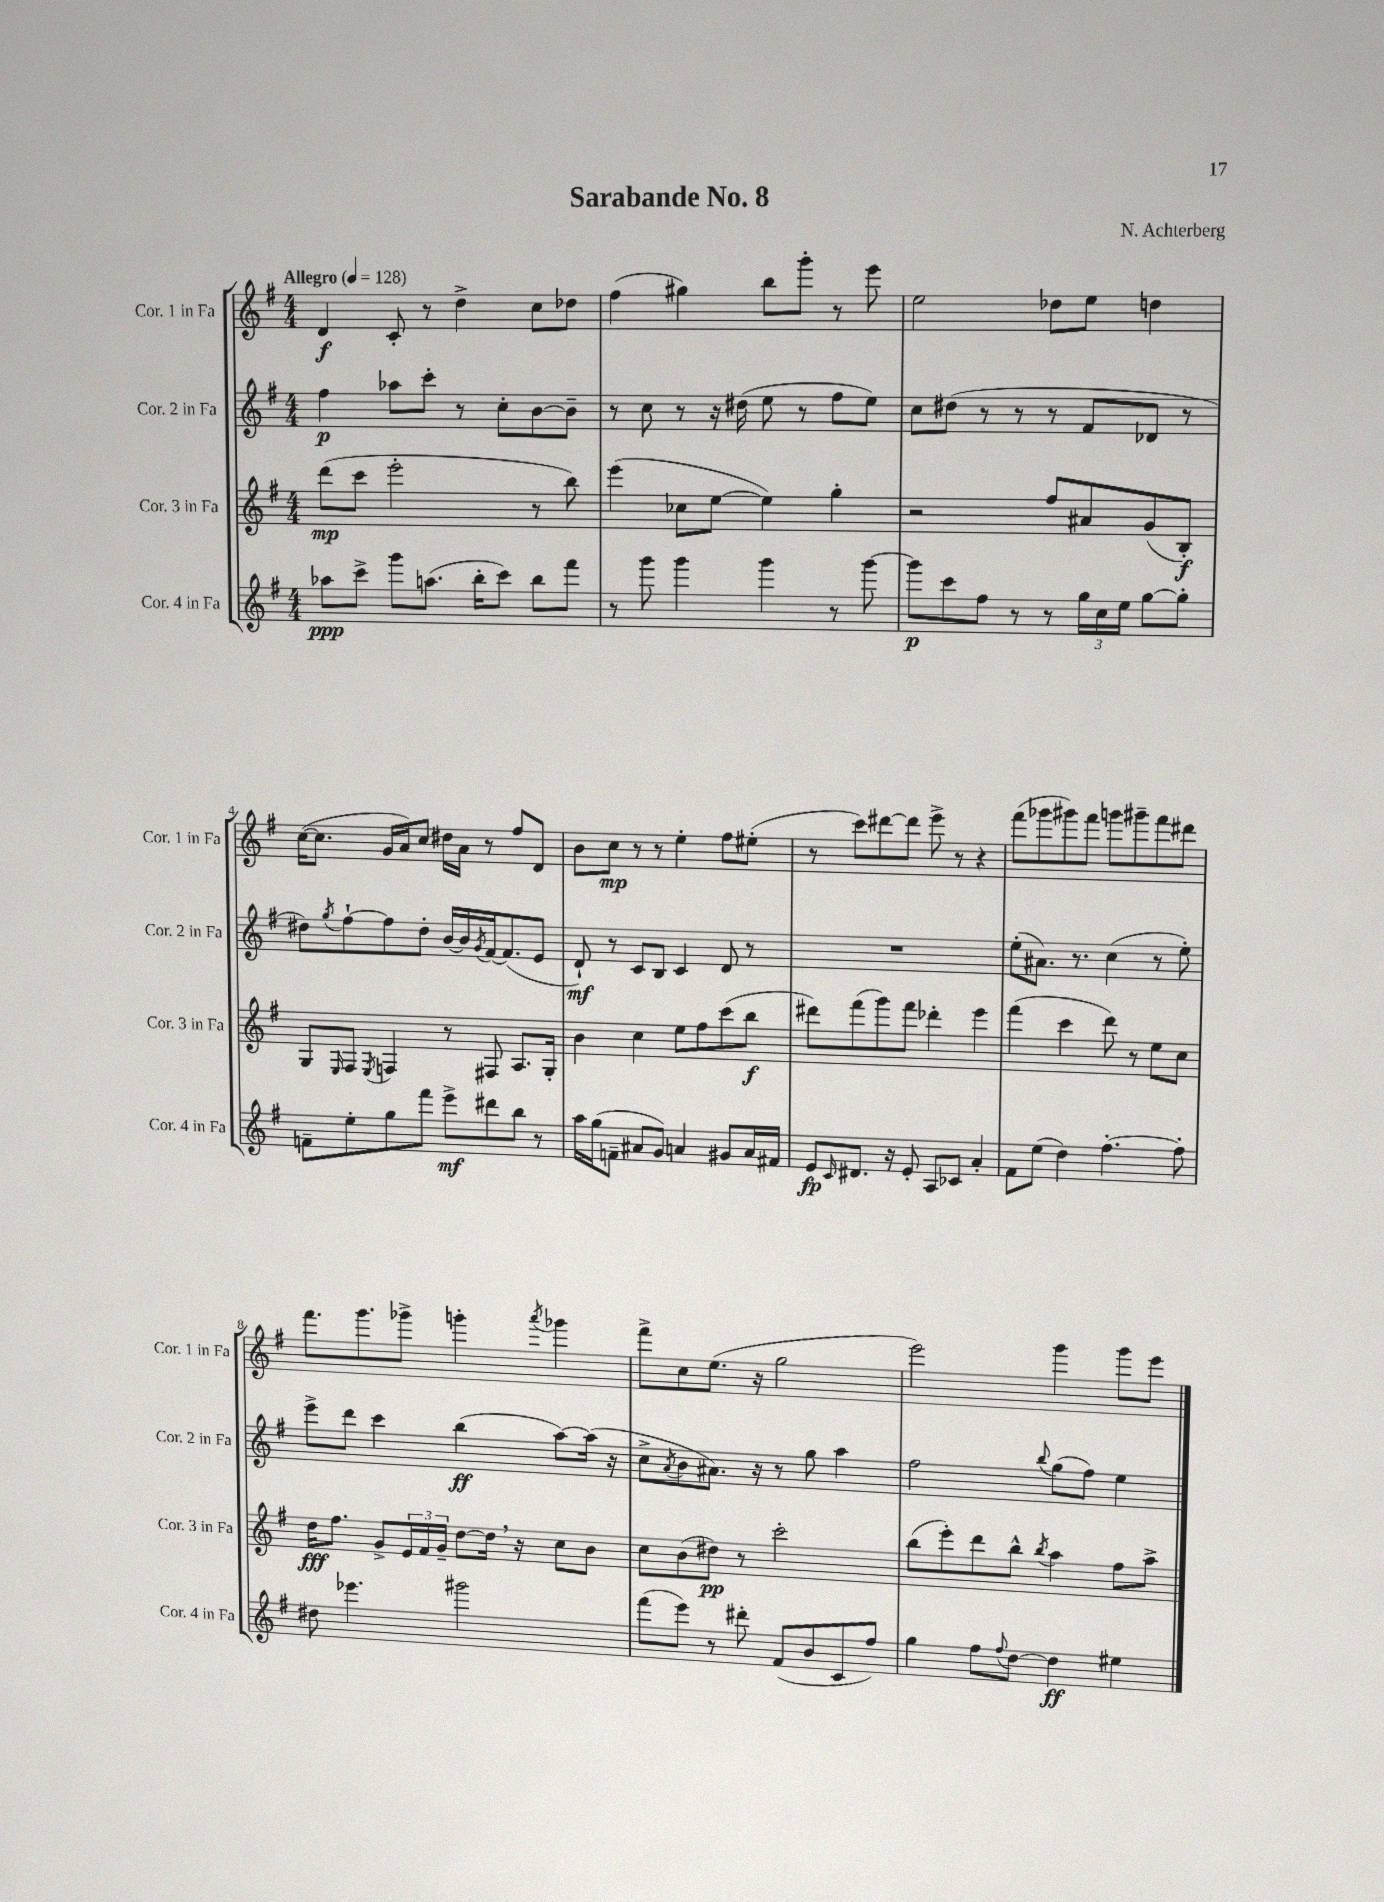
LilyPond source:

\header { title = "Sarabande No. 8" composer = "N. Achterberg" }
<<
\new StaffGroup <<
\new Staff = "s0" \with { instrumentName = "Cor. 1 in Fa" shortInstrumentName = "Cor. 1 in Fa" } {
    \clef treble \key g \major \numericTimeSignature \time 4/4 \tempo "Allegro" 4 = 128
    d'4\f c'8-. r8 d''4-> c''8 des''8 |
    fis''4( gis''4) b''8 g'''8-. r8 e'''8 |
    e''2 des''8 e''8 d''4 |
    c''16~( c''8. g'16 a'16) c''8 dis''16 a'16 r8 fis''8 d'8 |
    b'8 c''8\mp r8 r8 e''4-. fis''8 eis''8-.( |
    r8 c'''8) dis'''8~ dis'''8 e'''8-> r8 r4 |
    fis'''8( ges'''8 gis'''8) fis'''8 g'''8 gis'''8-- fis'''8 dis'''8 |
    fis'''8. g'''8. ges'''8-> g'''4-. \acciaccatura { a'''8 } ges'''4 |
    fis'''8-> c''8 e''8.( r16 g''2 |
    e'''2) g'''4 g'''8 e'''8 \bar "|." |
}
\new Staff = "s1" \with { instrumentName = "Cor. 2 in Fa" shortInstrumentName = "Cor. 2 in Fa" } {
    \clef treble \key g \major \numericTimeSignature \time 4/4
    fis''4\p aes''8 c'''8-. r8 c''8-. b'8~ b'8-- |
    r8 c''8 r8 r16 dis''16( e''8 r8 fis''8 e''8) |
    c''8 dis''8( r8 r8 r8 fis'8 des'8 r8 |
    dis''8) \acciaccatura { g''8 } fis''8~-! fis''8 dis''8-. b'16~ b'16 \acciaccatura { g'8 } fis'16~ fis'8.( e'8 |
    d'8-!\mf) r8 c'8 b8 c'4 d'8 r8 |
    R1 |
    e''8-.( ais'8.) r8. c''4( r8 e''8-.) |
    e'''8-> d'''8 c'''4 b''4\ff( a''8~) a''16( r16 |
    c''8-> \acciaccatura { a'8 } b'8 ais'8.) r16 r8 g''8 a''4 |
    fis''2 \appoggiatura { b''8 } g''8( fis''8) e''4 \bar "|." |
}
\new Staff = "s2" \with { instrumentName = "Cor. 3 in Fa" shortInstrumentName = "Cor. 3 in Fa" } {
    \clef treble \key g \major \numericTimeSignature \time 4/4
    d'''8\mp( c'''8 e'''2-. r8 b''8) |
    e'''4( ces''8 e''8~ e''4) g''4-. |
    r2 fis''8 ais'8 g'8( b8-.\f) |
    g8 \grace { e16 } fis8 \acciaccatura { e8 } f4 r8 fis8 a8. g16-. |
    b'4 c''4 e''8 fis''8 c'''8( b''8\f |
    dis'''8) fis'''8( g'''8) fis'''8 des'''4-. e'''4 |
    fis'''4( c'''4 d'''8) r8 e''8 c''8 |
    d''16\fff fis''8. g'8-> \tuplet 3/2 { e'16 fis'16 g'16-- } d''8~ d''16 \breathe r16 c''8 b'8 |
    c''8 b'8( dis''8\pp) r8 c'''2-. |
    b''8( e'''8-.) d'''8 b''8-^ \acciaccatura { b''8 } a''4 fis''8 a''8-> \bar "|." |
}
\new Staff = "s3" \with { instrumentName = "Cor. 4 in Fa" shortInstrumentName = "Cor. 4 in Fa" } {
    \clef treble \key g \major \numericTimeSignature \time 4/4
    aes''8\ppp c'''8-> g'''8 a''8.( b''16-. c'''8) b''8 fis'''8 |
    r8 g'''8 g'''4 g'''4 r8 g'''8~ |
    g'''8\p c'''8 fis''8 r8 r8 \tuplet 3/2 { g''16 c''16 e''16 } g''8~ g''8-. |
    f'8-- e''8-. g''8 fis'''8 e'''8->\mf dis'''8 b''8 r8 |
    a''16 g''16( f'8-- ais'8 g'8) a'4 gis'8 a'16 fis'16 |
    e'8\fp \grace { c'16 } dis'8. r16 e'8-. a8 ces'8 a'4-. |
    fis'8 e''8( d''4) fis''4.~-. fis''8-. |
    dis''8 ees'''4. gis'''2 |
    fis'''8( e'''8) r8 dis'''8-. fis'8( b'8 c'8 fis''8) |
    g''4 fis''8 \appoggiatura { fis''8 } d''8~ d''4\ff eis''4 \bar "|." |
}
>>
>>
